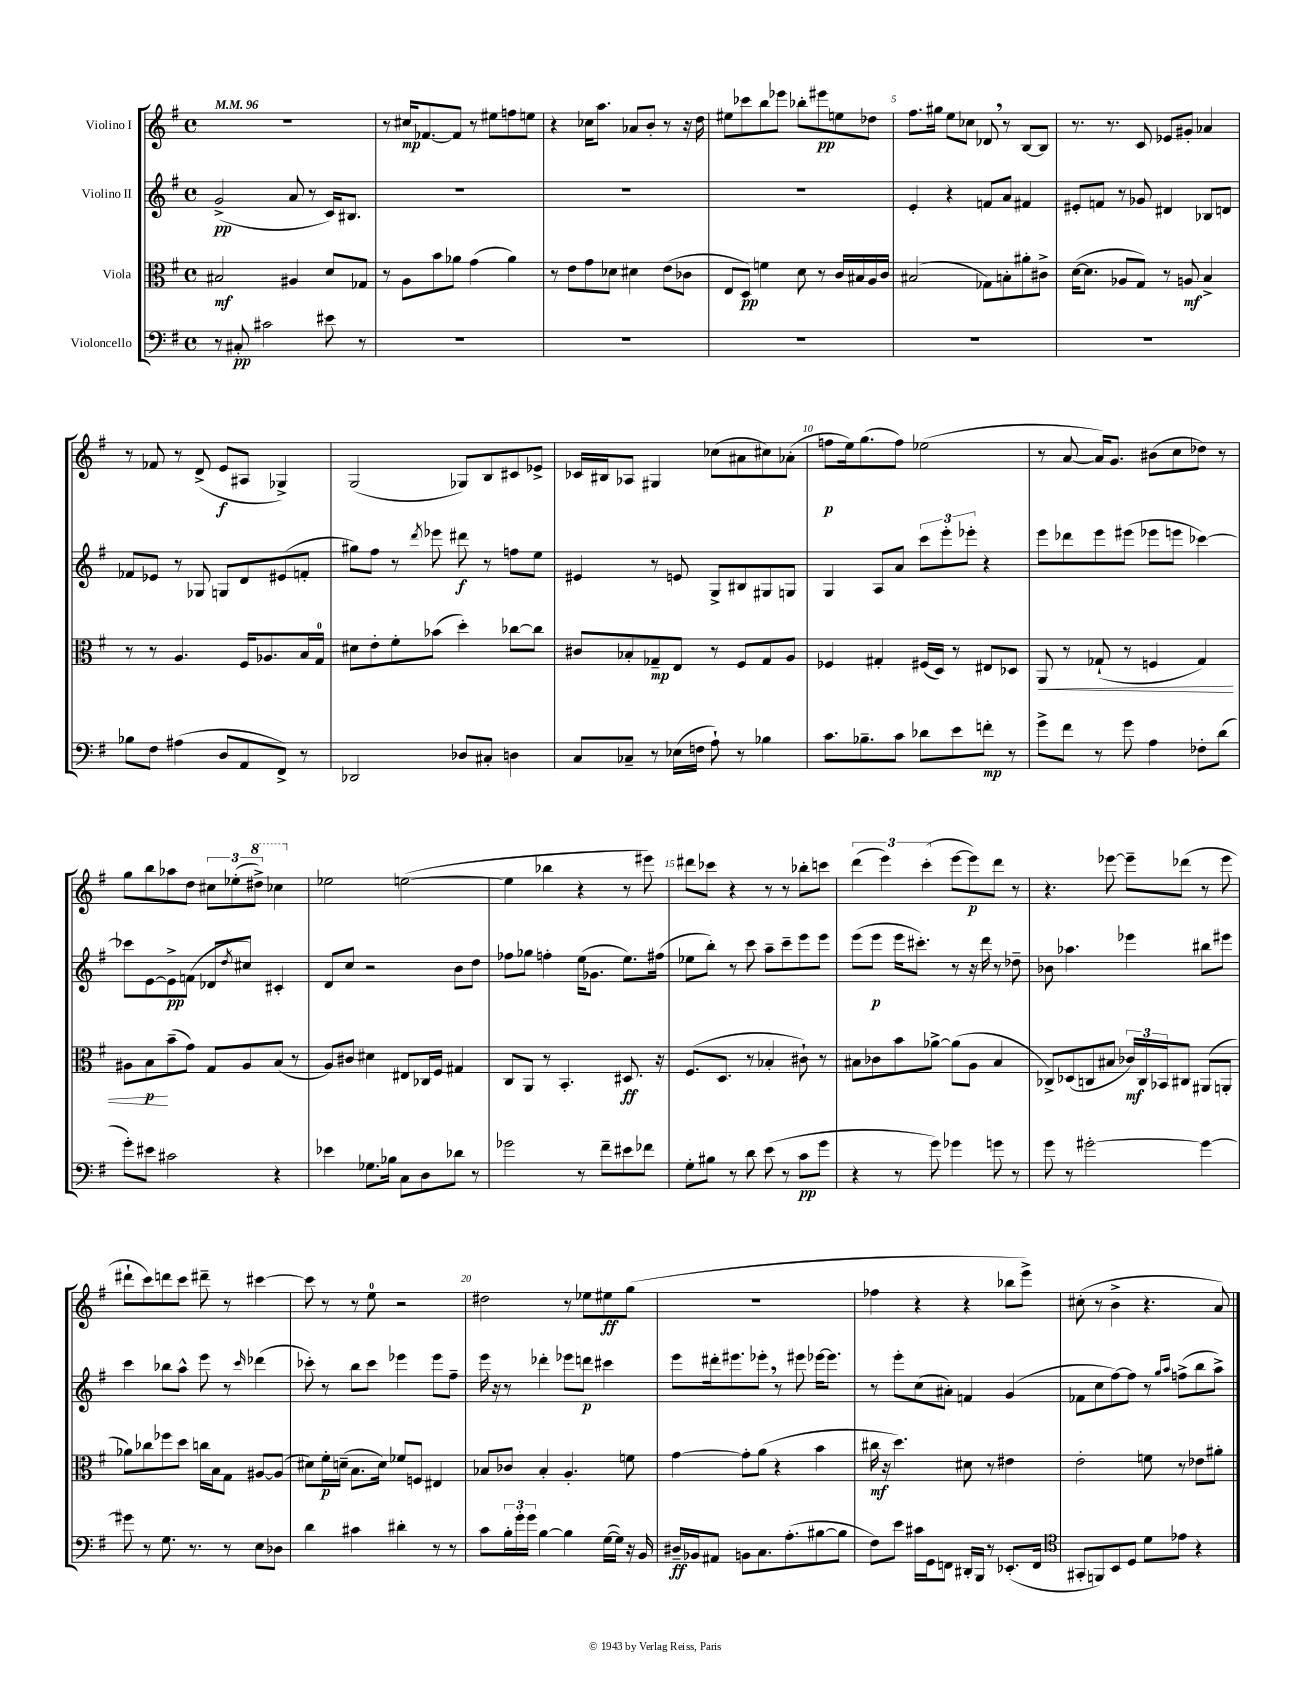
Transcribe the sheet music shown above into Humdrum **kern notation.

**kern	**dynam	**kern	**dynam	**kern	**dynam	**kern	**dynam
*part4	*part4	*part3	*part3	*part2	*part2	*part1	*part1
*staff4	*staff4	*staff3	*staff3	*staff2	*staff2	*staff1	*staff1
*I"Violoncello	*	*I"Viola	*	*I"Violino II	*	*I"Violino I	*
*clefF4	*	*clefC3	*	*clefG2	*	*clefG2	*
*k[f#]	*	*k[f#]	*	*k[f#]	*	*k[f#]	*
*M4/4	*	*M4/4	*	*M4/4	*	*M4/4	*
*met(c)	*	*met(c)	*	*met(c)	*	*met(c)	*
*MM96	*	*MM96	*	*MM96	*	*MM96	*
=1	=1	=1	=1	=1	=1	=1	=1
8r	.	2B#X/	mf	(2g^/	pp	1r	.
8C#X'/	pp	.	.	.	.	.	.
2c#X\	.	.	.	.	.	.	.
.	.	4A#X/	.	8a/	.	.	.
.	.	.	.	8r	.	.	.
8e#X\	.	8d/L	.	16c/KL)	.	.	.
.	.	.	.	8.B#X/J	.	.	.
8r	.	8G-X/J	.	.	.	.	.
=2	=2	=2	=2	=2	=2	=2	=2
1r	.	8r	.	1r	.	8r	.
.	.	8A\L	.	.	.	16cc#X/KL	mp
.	.	.	.	.	.	[8.f-X/	.
.	.	8b\	.	.	.	.	.
.	.	8a-X\J	.	.	.	8f-/J]	.
.	.	(4g\	.	.	.	8r	.
.	.	.	.	.	.	8ee#X\L	.
.	.	4a-\)	.	.	.	8ffn\	.
.	.	.	.	.	.	8een\J	.
=3	=3	=3	=3	=3	=3	=3	=3
1r	.	8r	.	1r	.	4r	.
.	.	8e\L	.	.	.	.	.
.	.	8g\	.	.	.	16cc-X\KL	.
.	.	.	.	.	.	8.aa\J	.
.	.	8d-X\J	.	.	.	.	.
.	.	4d#X\	.	.	.	8a-X/L	.
.	.	.	.	.	.	8b'/J	.
.	.	(8e\L	.	.	.	8r	.
.	.	8c-X\J	.	.	.	16r	.
.	.	.	.	.	.	16dd\	.
=4	=4	=4	=4	=4	=4	=4	=4
1r	.	8E/L	.	1r	.	8ee#X\L	.
.	.	8D/J)	pp	.	.	8ccc-X\	.
.	.	4fn\	.	.	.	8bb\	.
.	.	.	.	.	.	8eee-X\J	.
.	.	8d\	.	.	.	8bb-X'\L	.
.	.	8r	.	.	.	8eee#X\	pp
.	.	16c/LL	.	.	.	8een\	.
.	.	16B#X/	.	.	.	.	.
.	.	16A/	.	.	.	8dd-X\J	.
.	.	16c/JJ	.	.	.	.	.
=5	=5	=5	=5	=5	=5	=5	=5
1r	.	(2B#X/	.	4e'/	.	8.ff#\L	.
.	.	.	.	.	.	16gg#X\Jk	.
.	.	.	.	4r	.	8ee\L	.
.	.	.	.	.	.	8cc-X\J	.
.	.	8G-X\L)	.	8fn/L	.	8d-X,/	.
.	.	8Bn'\	.	8a/J	.	8r	.
.	.	8a#X'\	.	4f#X/	.	[8B/L	.
.	.	8c#X^\J	.	.	.	8B/J]	.
=6	=6	=6	=6	=6	=6	=6	=6
1r	.	([16d\KL	.	8e#X'/L	.	8.r	.
.	.	8.d\J]	.	.	.	.	.
.	.	.	.	8fn/J	.	.	.
.	.	.	.	.	.	8.r	.
.	.	8A-X/L	.	8r	.	.	.
.	.	8G/J)	.	8g-X/	.	8c/	.
.	.	8r	.	4d#X/	.	8e-X/L	.
.	.	8An/	mf	.	.	8g#X'/J	.
.	.	4B^/	.	8B-X/L	.	4a-X/	.
.	.	.	.	8dn/J	.	.	.
!!LO:LB:g=z
=7	=7	=7	=7	=7	=7	=7	=7
8B-X\L	.	8r	.	8f-X/L	.	8r	.
8F#\J	.	8r	.	8e-X/J	.	8f-X/	.
(4A#X\	.	4.A/	.	8r	.	8r	.
.	.	.	.	8G-X/	.	(8d^/	.
8D/L	.	.	.	8Gn/L	.	8e/L	f
8AA/	.	16F#/KL	.	8d/	.	8A#X/J	.
.	.	8.A-X/	.	.	.	.	.
8FF#^/J)	.	.	.	(8e#X/	.	4G-X^/)	.
8r	.	16B/L	.	8fn'/J	.	.	.
.	.	16G/JJ	.	.	.	.	.
=8	=8	=8	=8	=8	=8	=8	=8
2DD-X/	.	8d#X\L	.	8gg#X\L)	.	(2G/	.
.	.	8e'\	.	8ff#\J	.	.	.
.	.	8f#'\	.	8r	.	.	.
.	.	.	.	8qddd/	.	.	.
.	.	(8b-X\J	.	8eee-X\	.	.	.
8D-X/L	.	4dd'\)	.	8ddd#X\	f	8G-X/L)	.
8C#X'/J	.	.	.	8r	.	8B/	.
4Dn\	.	[8cc-X\L	.	8ffn\L	.	8c#X/	.
.	.	8cc-\J]	.	8ee\J	.	8e-X^/J	.
=9	=9	=9	=9	=9	=9	=9	=9
8C/L	.	8c#X/L	.	4e#X/	.	16c-X/LL	.
.	.	.	.	.	.	16B#X/J	.
8C-X~/J	.	8B-X'/	.	.	.	8A-X/J	.
8r	.	8G-X~/	mp	8r	.	4G#X/	.
(16E-X\LL	.	8E/J	.	8en/	.	.	.
16Fn\JJ	.	.	.	.	.	.	.
8A`\)	.	8r	.	8G^/L	.	(8cc-X\L	.
8r	.	8F#/L	.	8B#X/	.	8a#X\	.
4B-X\	.	8G-/	.	8G#X/	.	8cc#X\)	.
.	.	8A/J	.	8Gn/J	.	(8a-X'\J	.
=10	=10	=10	=10	=10	=10	=10	=10
8.c\L	.	4F-X/	.	4G/	.	8ffn\L	p
.	.	.	.	.	.	16ee\k)	.
8.B-X~\	.	.	.	.	.	(8.gg\	.
.	.	4G#X'/	.	8A/L	.	.	.
8c\J	.	.	.	8a/J	.	8ff\J)	.
8d-X\L	.	(16F#X/LL	.	12ccc\L	.	(2ee-X\	.
.	.	16D/JJ)	.	.	.	.	.
.	.	.	.	12eee'\	.	.	.
8e\	.	8r	.	.	.	.	.
.	.	.	.	12eee-X'\J	.	.	.
8fn'\J	mp	8E#X/L	.	4r	.	.	.
8r	.	8D-X/J	.	.	.	.	.
=11	=11	=11	=11	=11	=11	=11	=11
!	!	!	!LO:HP:b	!	!	!	!
8g^\L	.	8AA/	<	8eee\L	.	8r	.
8f#\J	.	8r	.	8ddd-X\	.	[8a/	.
8r	.	(8G-X`/	.	8eee\	.	16a/KL])	.
.	.	.	.	.	.	8.g/J	.
8g\	.	8r	.	(8eee#X\J	.	.	.
4A\	.	4Fn/	.	8eee-X\L	.	(8b#X\L	.
.	.	.	.	8eeen\J	.	8cc\	.
8F-X'\L	.	4G-/)	.	[4ccc-X\)	.	8dd-X\J)	.
(8d\J	.	.	.	.	.	8r	.
!!LO:LB:g=z
=12	=12	=12	=12	=12	=12	=12	=12
8g'\L)	.	8A#X\L	.	8ccc-X\L]	.	8gg\L	.
8e#X\J	.	8B\	p	[8e\	.	8bb\	.
2c#X\	.	(8b~\	[	8e^\]	pp	8aa-X\	.
.	.	8g\J)	.	(8fn\J	.	8dd\J	.
.	.	8G/L	.	8d-X/L	.	12cc#X\L	.
.	.	.	.	.	.	(12ee-X'\	.
.	.	.	.	8qdd/	.	.	.
.	.	8A#/	.	8cc#X/J)	.	.	.
*	*	*	*	*	*	*8va	*
.	.	.	.	.	.	12ddd#X^\J)	.
4r	.	(8B/J	.	4c#X'/	.	4ccc-X\	.
.	.	8r	.	.	.	.	.
=13	=13	=13	=13	=13	=13	=13	=13
*	*	*	*	*	*	*X8va	*
4e-X\	.	8A/L)	.	8d/L	.	2ee-X\	.
.	.	8c#X/J	.	8cc/J	.	.	.
8.G-X\L	.	4d#X\	.	2r	.	.	.
16B-X\Jk	.	.	.	.	.	.	.
8C\L	.	8E#X/L	.	.	.	([2een\	.
8D\	.	16C-X/L	.	.	.	.	.
.	.	16F#/JJ	.	.	.	.	.
8d-X\J	.	4G#X/	.	8b\L	.	.	.
8r	.	.	.	8dd\J	.	.	.
=14	=14	=14	=14	=14	=14	=14	=14
2g-X\	.	8C/L	.	8ff-X\L	.	4ee\]	.
.	.	8AA/J	.	8gg-X\J	.	.	.
.	.	8r	.	4ffn'\	.	4bb-X\	.
.	.	4.BB'/	.	.	.	.	.
8r	.	.	.	(16ee\KL	.	4r	.
.	.	.	.	8.g-X\J	.	.	.
8f#~\L	.	.	.	.	.	.	.
8e#X\	.	8.D#X/	ff	8.ee\L)	.	8r	.
8f-X\J	.	.	.	.	.	8eee#X\)	.
.	.	16r	.	(16ff#X\Jk	.	.	.
=15	=15	=15	=15	=15	=15	=15	=15
8G'\L	.	(8.F#/L	.	8ee-X\L	.	8ddd#X\L	.
8B#X\J	.	.	.	8bb'\J)	.	8ccc-X\J	.
.	.	8.D/J	.	.	.	.	.
8r	.	.	.	8r	.	4r	.
8d\	.	8r	.	8ccc\	.	.	.
(8e\	.	4B-X'/	.	8aa~\L	.	8r	.
8r	.	.	.	8ccc~\	.	8r	.
8c\L	pp	8c#X`\)	.	8eee\	.	8bb-X'\L	.
8g\J	.	8r	.	8eee\J	.	8cccn\J	.
=16	=16	=16	=16	=16	=16	=16	=16
4r	.	8B#X\L	.	(8eee\L	.	(6ddd\	.
.	.	8c-X\	.	8eee\J	p	.	.
.	.	.	.	.	.	6eee\)	.
8r	.	8b\	.	16eee\KL	.	.	.
.	.	.	.	8.ccc#X'\J)	.	.	.
.	.	.	.	.	.	(6ccc'\	.
8g\)	.	[8a-X^\J	.	.	.	.	.
4g-X\	.	(8a-\L]	.	8r	.	[8eee\L	.
.	.	8A\J	.	16r	.	8eee\])	p
.	.	.	.	16ddd\	.	.	.
8gn\	.	4B#/	.	8r	.	8ddd\J	.
8r	.	.	.	8dd-X~\	.	8r	.
=17	=17	=17	=17	=17	=17	=17	=17
8g\	.	8C-X^/L)	.	8b-X\	.	4.r	.
8r	.	(8D-X/	.	4.aa-X\	.	.	.
[2g#X'\	.	8Cn/	.	.	.	.	.
.	.	8B#X/J	.	.	.	[8eee-X\	.
.	.	24c-X/LL)	mf	4eee-X\	.	8eee-~\L]	.
.	.	24C/	.	.	.	.	.
.	.	24BB-X/J	.	.	.	.	.
.	.	8C#X/J	.	.	.	(8ddd-X\J	.
4g#\_	.	(8AA#X/L	.	8bb#X\L	.	8r	.
.	.	8AAn'/J	.	8eee#X\J	.	8eee-\	.
!!LO:LB:g=z
=18	=18	=18	=18	=18	=18	=18	=18
8g#X\]	.	8a-X\L)	.	4ccc\	.	8ddd#X`\L	.
8r	.	8cc-X\	.	.	.	8ccc\)	.
8.G\	.	8ff-X\	.	8bb-X\L	.	8dddn\	.
.	.	8dd\J	.	8aa^^\J	.	8ccc\J	.
8.r	.	.	.	.	.	.	.
.	.	16ccn\LL	.	8eee\	.	8ddd#X~\	.
.	.	16B\J	.	.	.	.	.
8r	.	8G\J	.	8r	.	8r	.
.	.	.	.	16qqccc/	.	.	.
8E\L	.	[8A#X/L	.	(4ddd-X\	.	[4ccc#X\	.
8D-X\J	.	(8A#/J]	.	.	.	.	.
=19	=19	=19	=19	=19	=19	=19	=19
4d\	.	8d#X\L)	.	8ccc-X'\)	.	8ccc#\]	.
.	.	16f#'\L	p	8r	.	8r	.
.	.	(16dn~\JJ	.	.	.	.	.
4c#X\	.	8.B\L	.	8bb\L	.	8r	.
.	.	.	.	8ccc-\J	.	8ee\	.
.	.	16d\Jk)	.	.	.	.	.
4d#X'\	.	8f-X/L	.	4eee-X\	.	2r	.
.	.	8Fn/J	.	.	.	.	.
8r	.	4E#X/	.	8eee-\L	.	.	.
8r	.	.	.	8ff#~\J	.	.	.
=20	=20	=20	=20	=20	=20	=20	=20
8c\L	.	8B-X/L	.	16eee\	.	2dd#X\	.
.	.	.	.	16r	.	.	.
24B'\L	.	8c-X/J	.	8r	.	.	.
24g'\	.	.	.	.	.	.	.
24g\JJ	.	.	.	.	.	.	.
[4B\	.	4B-'/	.	4ddd-X'\	.	.	.
4B\]	.	4.A'/	.	8eee-X\L	.	8r	.
.	.	.	.	8dddn\J	p	8ee-X\L	.
([16G\LL	.	.	.	4ccc#X\	.	8ee#X\	ff
16G\JJ])	.	.	.	.	.	.	.
16r	.	8fn\	.	.	.	(8gg\J	.
16BB/	.	.	.	.	.	.	.
=21	=21	=21	=21	=21	=21	=21	=21
16D#X~/LL	ff	[4g\	.	8eee\L	.	1r	.
16BB-X/J	.	.	.	.	.	.	.
8AA#X/J	.	.	.	16ddd#X'\k	.	.	.
.	.	.	.	8.eee#X\	.	.	.
8BBn\L	.	8g'\L]	.	.	.	.	.
8.C\	.	(8a\J	.	8eee-X',\J	.	.	.
.	.	4r	.	8r	.	.	.
(8.A'\	.	.	.	.	.	.	.
.	.	.	.	8eee#X\	.	.	.
[8B#X\	.	4b\	.	[16eee-X\KL	.	.	.
.	.	.	.	8.eee-\J]	.	.	.
8B#\J]	.	.	.	.	.	.	.
=22	=22	=22	=22	=22	=22	=22	=22
8F#\L)	.	16cc#X\	mf	8r	.	4ff-X\	.
.	.	16r	.	.	.	.	.
8e\J	.	4.dd\)	.	8eee'\L	.	.	.
16c#X\LL	.	.	.	(8cc\	.	4r	.
16GG\J	.	.	.	.	.	.	.
8FFn\J	.	.	.	8a#X'\J)	.	.	.
16DD#X'/LL	.	8d#X\	.	4fn/	.	4r	.
16BBB/JJ	.	.	.	.	.	.	.
8r	.	8r	.	.	.	.	.
(8.EE-X'/L	.	4e#X\	.	(4g/	.	8bb-X\L	.
.	.	.	.	.	.	8eee^\J)	.
16FF/Jk	.	.	.	.	.	.	.
=23	=23	=23	=23	=23	=23	=23	=23
*clefC4	*	*	*	*	*	*	*
8GG#X'/L	.	2e'\	.	8f-X\L	.	(8cc#X'\	.
8FFn/)	.	.	.	8cc\	.	8r	.
8BB/	.	.	.	[8ff#\)	.	4b^\	.
8D/J	.	.	.	8ff#\J]	.	.	.
8d\L	.	8fn\	.	8r	.	4.r	.
.	.	.	.	16qqgg/LL	.	.	.
.	.	.	.	16qqaa/JJ	.	.	.
8e-X\J	.	8r	.	(8ffn^\L	.	.	.
4r	.	8e-X\L	.	8bb\	.	.	.
.	.	8a#X'\J	.	8aa^\J)	.	8a/)	.
==	==	==	==	==	==	==	==
*-	*-	*-	*-	*-	*-	*-	*-
